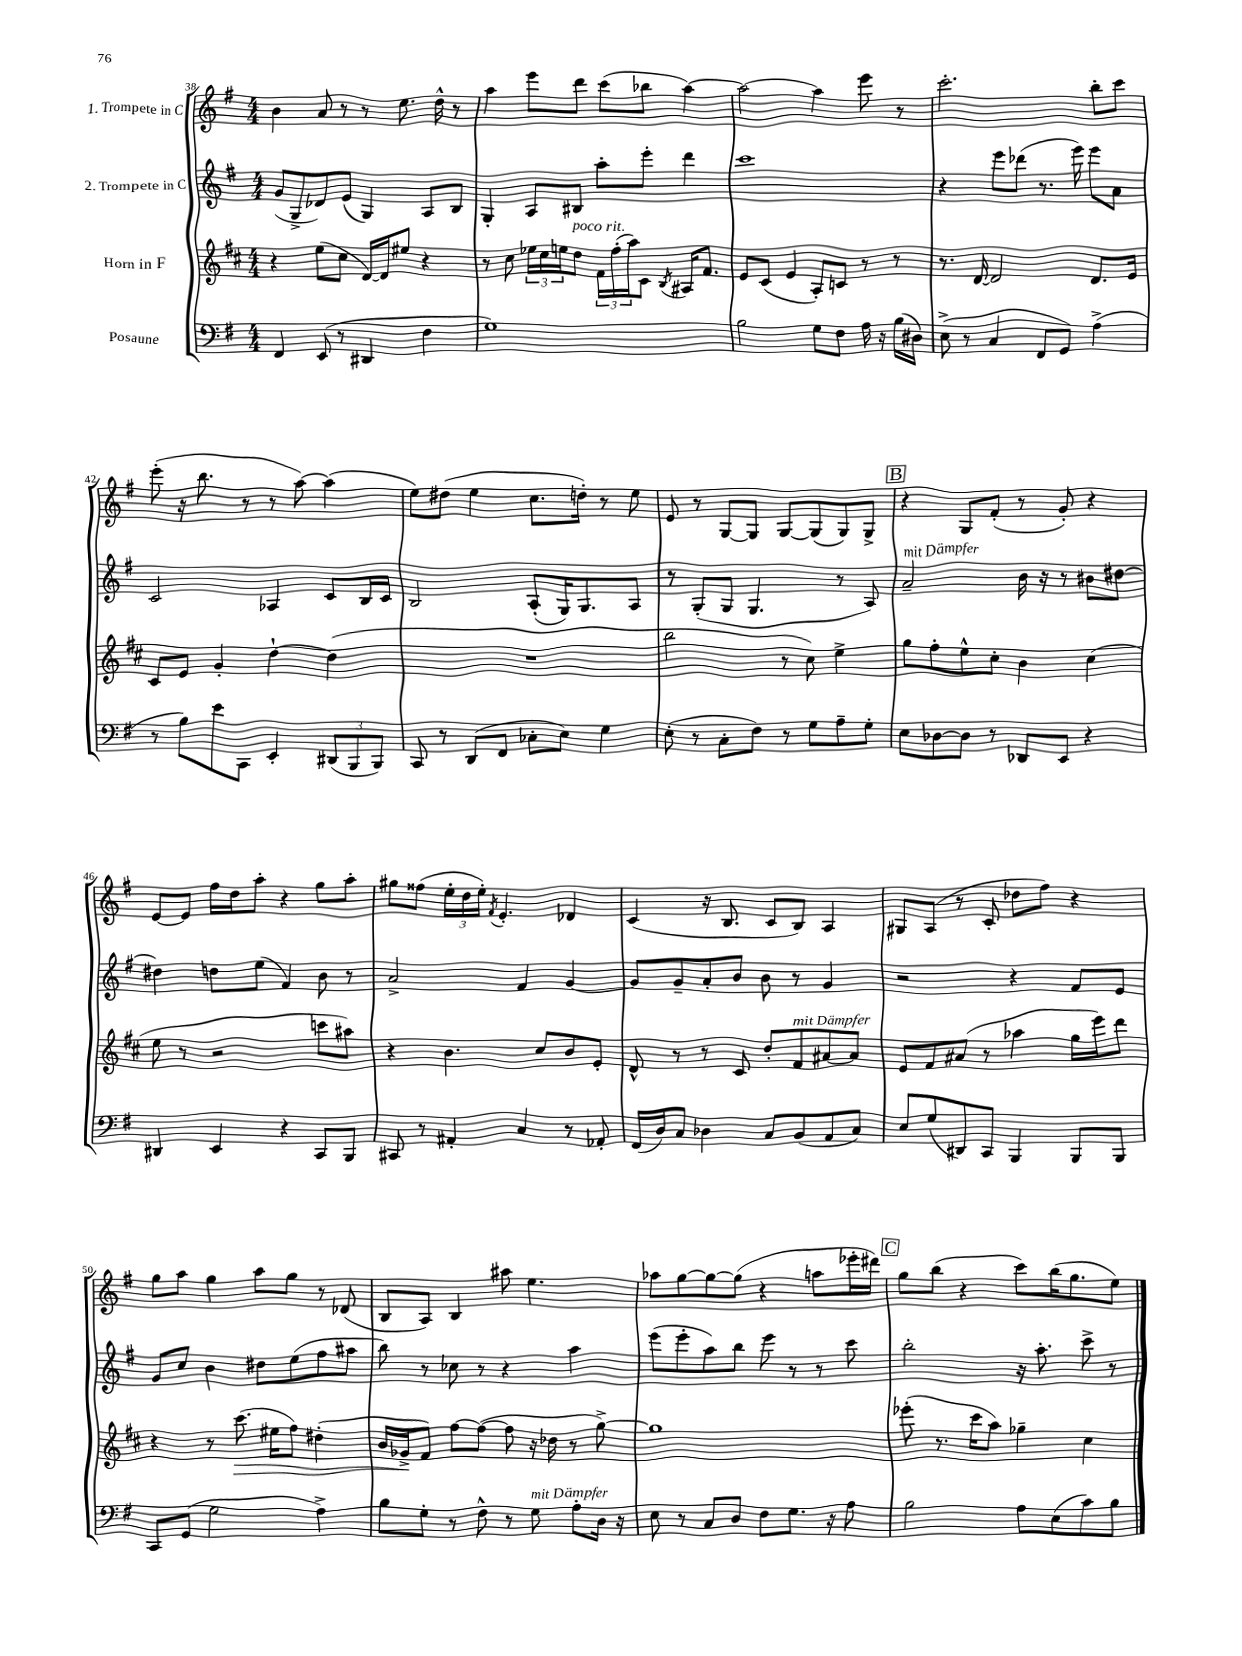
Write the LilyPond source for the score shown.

<<
\new StaffGroup <<
\new Staff = "s0" \with { instrumentName = "1. Trompete in C" } {
    \clef treble \key g \major \numericTimeSignature \time 4/4
    b'4 a'8 r8 r8 e''8. d''16-^ r8 |
    a''4 e'''8 d'''8 c'''8( bes''8 a''4~) |
    a''2~ a''4 e'''8 r8 |
    c'''2.-. b''8-. c'''8 |
    e'''8-.( r16 b''8. r8 r8 a''8~) a''4( |
    e''8) dis''8( e''4 c''8. d''16-.) r8 e''8 |
    e'8 r8 g8~ g8 g8~ g8( g8) g8-> |
    \mark \markup { \box "B" } r4 g8 fis'8-.( r8 g'8-.) r4 |
    e'8~ e'8 fis''16 d''16 a''8-. r4 g''8 a''8-. |
    gis''8 fisis''8( \tuplet 3/2 { e''16-. d''16 e''16-.) } \acciaccatura { fis'8 } e'4.-. des'4 |
    c'4( r16 b8. c'8 b8) a4 |
    gis8 a8( r8 c'8-. des''8 fis''8) r4 |
    g''8 a''8 g''4 a''8 g''8 r8 des'8( |
    b8 a8) b4 ais''8 e''4. |
    aes''8 g''8~ g''8~ g''8( r4 a''8 ees'''16-. dis'''16) |
    \mark \markup { \box "C" } g''8 b''8( r4 c'''8) b''16( g''8. e''8) \bar "|." |
}
\new Staff = "s1" \with { instrumentName = "2. Trompete in C" } {
    \clef treble \key g \major \numericTimeSignature \time 4/4
    g'8( g8-> des'8) e'8( g4) a8 b8 |
    g4-. a8 bis8 a''8-. e'''8-. d'''4 |
    c'''1 |
    r4 e'''8 des'''8( r8. e'''16) e'''8 a'8 |
    c'2 aes4 c'8 b16 c'16 |
    b2 a8-.( g16) g8. a8 |
    r8 g8-.( g8 g4. r8 a8) |
    \mark \markup { \box "B" } a'2--^\markup { \italic "mit Dämpfer" } b'16 r16 r8 bis'8 dis''8~ |
    dis''4 d''8 e''8( fis'4) b'8 r8 |
    a'2-> fis'4 g'4~ |
    g'8 g'8-- a'8-. b'8 b'8 r8 g'4 |
    r2 r4 fis'8 e'8 |
    g'8 c''8 b'4 dis''8 e''8( fis''8 ais''8 |
    b''8) r8 ces''8 r8 r4 a''4 |
    e'''8( e'''8-. a''8) b''8 e'''8 r8 r8 c'''8 |
    \mark \markup { \box "C" } b''2-. r16 a''8.-. c'''8-> r8 \bar "|." |
}
\new Staff = "s2" \with { instrumentName = "Horn in F" } {
    \clef treble \key d \major \numericTimeSignature \time 4/4
    r4 e''8( cis''8 d'16~) d'16 eis''8 r4 |
    r8 cis''8 \tuplet 3/2 { ees''16 cis''16 e''16 } d''8^\markup { \italic "poco rit." } \tuplet 3/2 { fis'16 fis''16-.( a''16) } cis'8 \acciaccatura { b8 } ais16 fis'8. |
    e'8 cis'8( e'4 a8-.) c'8 r8 r8 |
    r8. d'16~ d'2 d'8. e'16 |
    cis'8 e'8 g'4-. d''4~-! d''4( |
    R1 |
    b''2 r8 cis''8) e''4-> |
    \mark \markup { \box "B" } g''8 fis''8-. e''8-^ cis''8-. b'4 cis''4( |
    e''8 r8 r2 c'''8 ais''8) |
    r4 b'4. cis''8 b'8 e'8-. |
    d'8-^ r8 r8 cis'8 d''8-. fis'8^\markup { \italic "mit Dämpfer" } ais'8~ ais'8 |
    e'8 fis'8 ais'8( r8 aes''4 g''16 e'''16) d'''8 |
    r4 r8 cis'''8.\>( eis''16 fis''8) dis''4-.( |
    b'16 ges'16->\! fis'8) fis''8~ fis''8~( fis''8 r16 des''16 r8 g''8~->) |
    g''1 |
    \mark \markup { \box "C" } ees'''8-.( r8. cis'''16 a''8) ges''4-- cis''4 \bar "|." |
}
\new Staff = "s3" \with { instrumentName = "Posaune" } {
    \clef bass \key g \major \numericTimeSignature \time 4/4
    fis,4 e,8( r8 dis,4 fis4 |
    g1) |
    b2 g8 fis8 a16 r16 b16( dis16) |
    e8->( r8 c4 fis,8 g,8) a4->( |
    r8 b8) e'8 c,8 e,4-. \tuplet 3/2 { dis,8( b,,8 b,,8) } |
    c,8 r8 d,8( fis,8 ces8-. e8) g4 |
    e8-.( r8 c8-. fis8) r8 g8 a8-- g8-. |
    \mark \markup { \box "B" } e8 des8~ des8 r8 des,8 e,8 r4 |
    dis,4 e,4 r4 c,8 b,,8 |
    cis,8 r8 ais,4-. c4 r8 aes,8-. |
    fis,16( d16) c8 des4 c8 b,8( a,8 c8) |
    e8 g8( dis,8) c,8 b,,4 b,,8 b,,8 |
    c,8 g,8( g2 a4->) |
    b8 g8-. r8 fis8-^ r8 g8^\markup { \italic "mit Dämpfer" } a8-. d16 r16 |
    e8 r8 c8 d8 fis8 g8. r16 a8 |
    \mark \markup { \box "C" } b2 a8 e8( c'8) b8 \bar "|." |
}
>>
>>
\layout { \context { \Score currentBarNumber = #38 } }
